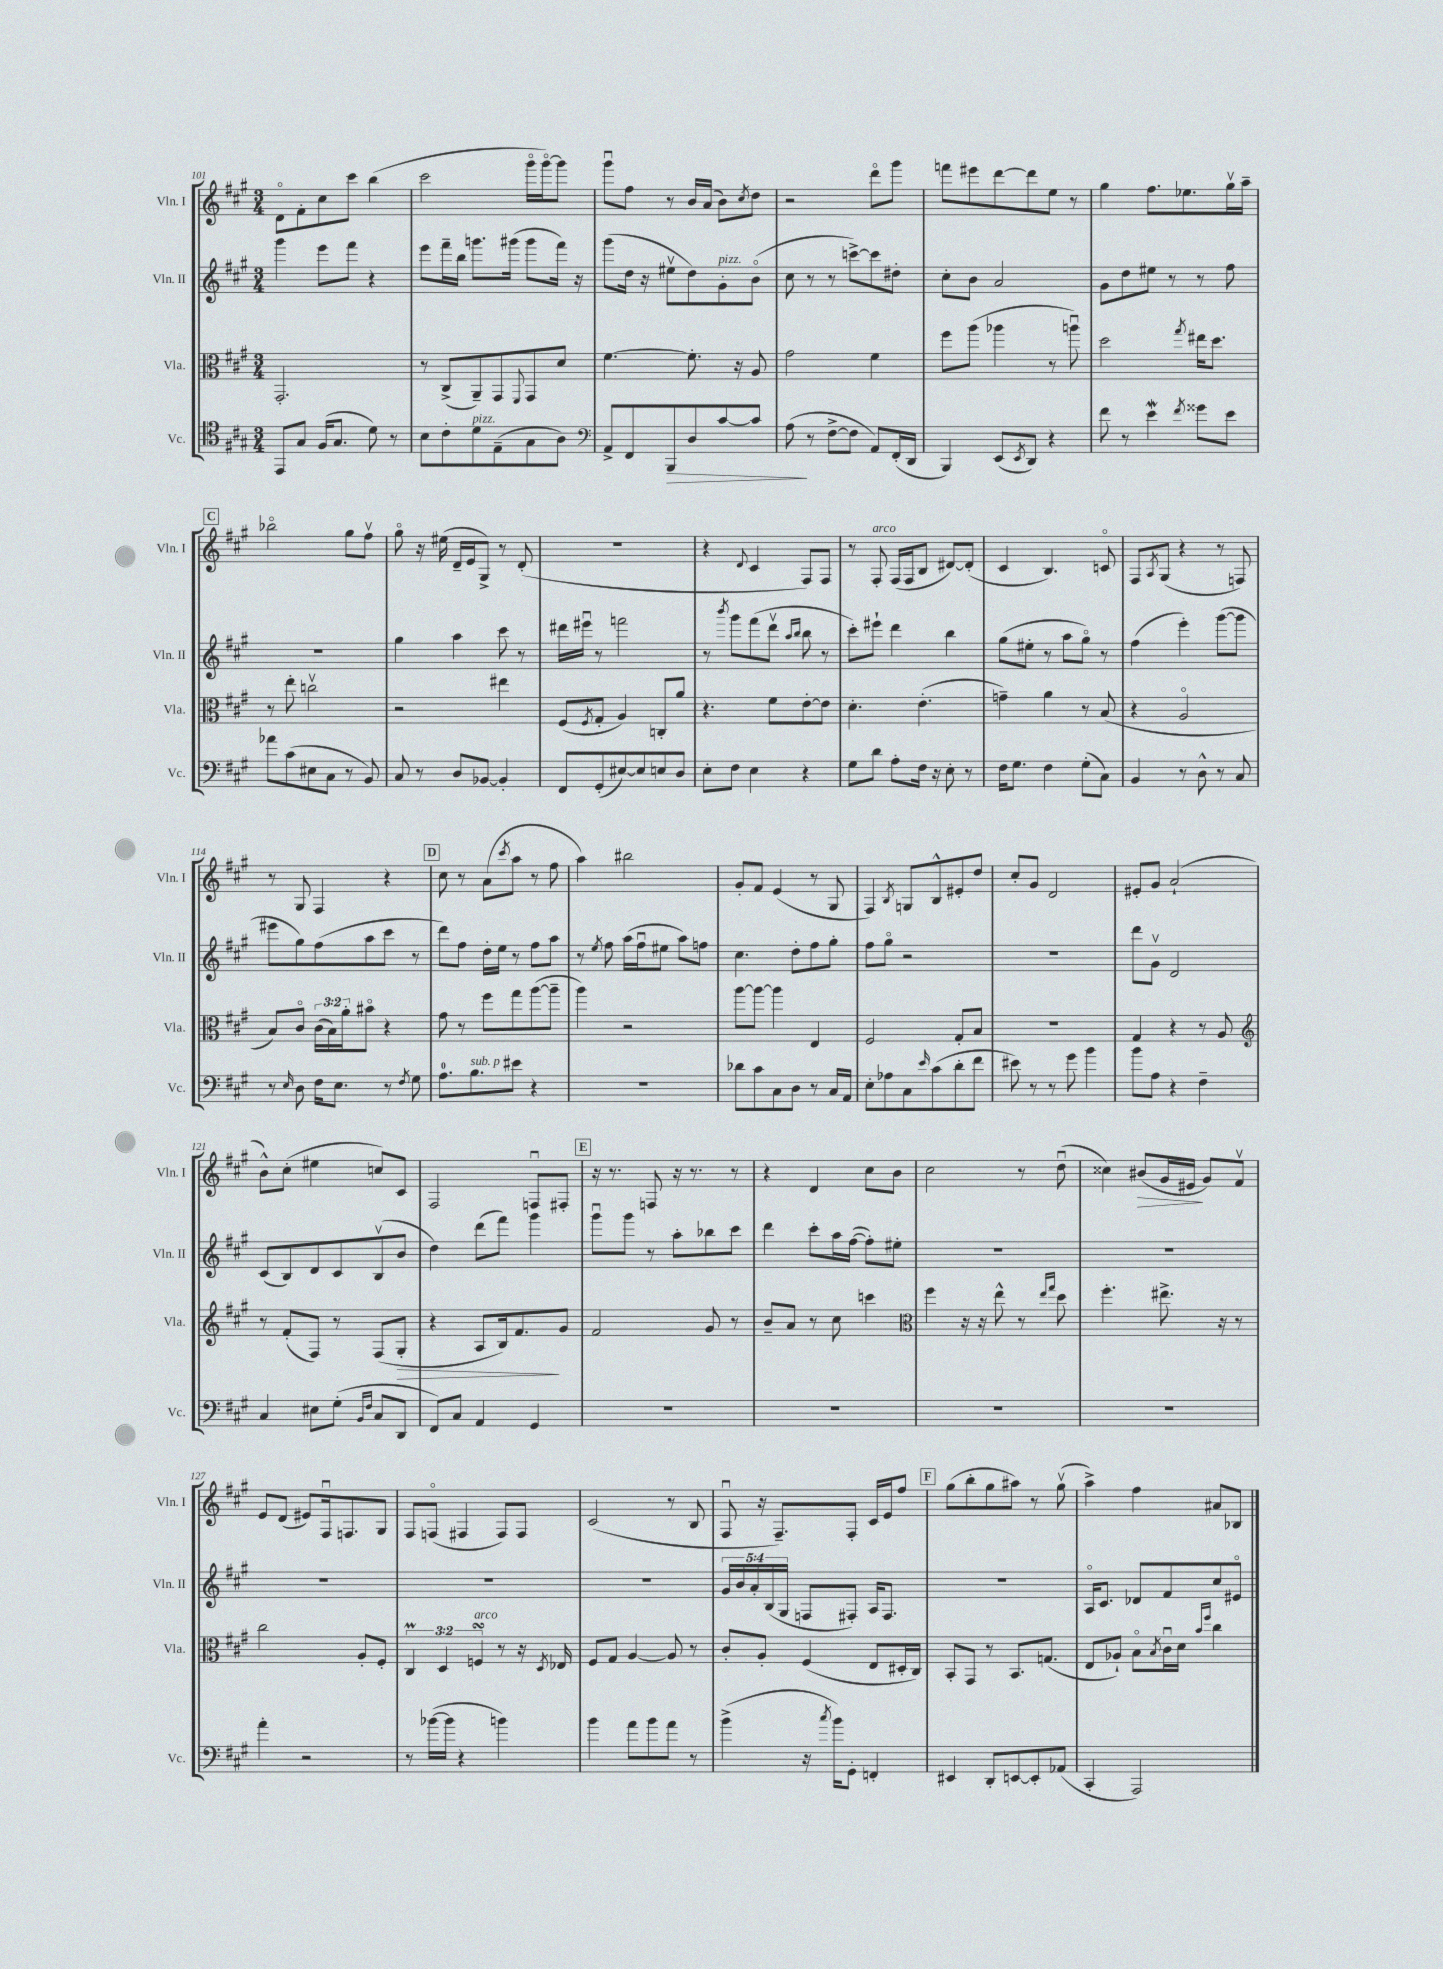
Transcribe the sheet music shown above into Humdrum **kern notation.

**kern	**kern	**kern	**kern
*staff4	*staff3	*staff2	*staff1
*clefC4	*clefC3	*clefG2	*clefG2
*k[f#c#g#]	*k[f#c#g#]	*k[f#c#g#]	*k[f#c#g#]
*M3/4	*M3/4	*M3/4	*M3/4
8EE	2.GG#'	4ggg#	8do
8G#	.	.	8f#'
(16F#	.	8eee	8cc#
8.G#	.	.	.
.	.	8fff#	8ccc#
8d)	.	4r	(4bb
8r	.	.	.
=	=	=	=
8B	8r	8eee	2ccc#
8c#'	(8C#^	16fff#~	.
.	.	16bb	.
8d	8AA~)	8.ggg	.
(8E~	8GG#	.	.
.	.	(16ggg#	.
.	8qqFF#	.	.
8G#	8GG#	8ggg#	16ggg#o
.	.	.	[16ggg#o)
8A)	8d	16fff#)	8ggg#]
.	.	16r	.
=	=	=	=
*clefF4	*	*	*
8AA^	[4.f#	(8ggg#	8ggg#u
8FF#	.	16dd	8ff#
.	.	16r	.
8BBB	.	8ee#v	8r
8D	8.f#']	8dd)	16b
.	.	.	(16a
[8c#	.	8g#'	8b)
.	16r	.	.
.	.	.	8qcc#
8c#]	8A	(8bo	8dd
=	=	=	=
(8A	2g#	8cc#	2r
8r	.	8r	.
[8F#^	.	8r	.
8F#]	.	[8ccc^)	.
8AA)	4f#	8ccc]	8dddo
(16FF#'	.	8dd#'	8ggg#
16DD	.	.	.
=	=	=	=
4BBB)	8ff#	8cc#'	8fff
.	(8aa	8b	8eee#
(8EE	4aa-	2a	[8ddd
8qEE	.	.	.
8DD)	.	.	8ddd]
4r	8r	.	8ee
.	8aau)	.	8r
=	=	=	=
8f#	2dd	8g#	4gg#
8r	.	8dd	.
4e	.	8ee#	8.ff#
.	.	8r	.
.	.	.	8.ee-
8qf#	8qgg#	.	.
8g##	16ee#	8r	.
.	8.dd	.	.
8e	.	8ff#	16gg#v
.	.	.	16aa~
=	=	=	=
8a-	8r	2.r	2bb-o
(8c#	8ee'	.	.
8E#	2ccv	.	.
8C#	.	.	.
8r	.	.	8gg#
8BB)	.	.	8ff#v
=	=	=	=
8C#	2r	4gg#	8gg#o
8r	.	.	16r
.	.	.	(16ee#
8D	.	4aa	16d~
.	.	.	16e
[8BB-	.	.	8G#^)
4BB-']	4ee#	8ccc#	8r
.	.	8r	(8d'
=	=	=	=
8FF#	(8F#	16ddd#	2.r
.	.	16eee#u	.
.	8qF#	.	.
(8GG#'	8G#'	8r	.
[8E#)	4A)	2fff	.
8E#]	.	.	.
8E	8C'	.	.
8D	8a	.	.
=	=	=	=
8E'	4.r	8r	4r
.	.	8qbbb	.
8F#	.	8ggg#	.
.	.	.	8qqd
4E	.	(8fff#	4c#
.	8f#	8dddv	.
.	.	16qqaa	.
.	.	16qqbb	.
4r	[8e'	8bb	8F#)
.	8e]	8r	8F#
=	=	=	=
8G#	4.d'	8ccc#')	8r
8d	.	8eee#`	8F#'
8A'	.	4ddd	(16F#
.	.	.	16F#
16F#	(4.e'	.	8B
16r	.	.	.
8E'	.	4bb	[8d#)
8r	.	.	(8d#']
=	=	=	=
16F#	4g~)	(8gg#	4c#
8.G#	.	.	.
.	.	8ee#'	.
4F#	4a	8r	4.B)
.	.	8aa	.
(8G#'	8r	8gg#o)	.
8C#)	(8B	8r	8co
=	=	=	=
4BB	4r	(4ff#	8F#
.	.	.	8qA
.	.	.	(8G#
8r	2Ao	4eee')	4r
8D^^	.	.	.
8r	.	([8ggg#	8r
8C#	.	8ggg#]	8F)
=	=	=	=
8r	8B)	8eee#	8r
16qqE	.	.	.
8D	8c#o	8gg#)	8G#
16F#	(24c#	(8ff#	4F#
.	24B)	.	.
8.E	.	.	.
.	24a'	.	.
.	8b#o	8aa	.
8r	4r	8ccc#	4r
8qF#	.	.	.
8G#	.	8r	.
=	=	=	=
8.A	8g#	8ddd)	8cc#
.	8r	8ff#	8r
8.B	.	.	.
.	8ff#	16dd'	(8a
.	.	16ee	.
.	.	.	8qccc#
8e#	8gg#	8r	8aa
4r	([8aa	8ff#	8r
.	8aa~]	8aa	8ff#
=	=	=	=
2.r	4aa)	8r	4aa)
.	.	8qee	.
.	.	8ff#	.
.	2r	(16aa	2bb#
.	.	16ff#u	.
.	.	8ee#	.
.	.	8aa)	.
.	.	8ff	.
=	=	=	=
8d-	[8aa	4.cc#	8g#'
8c#	8aa_	.	8f#
8C#	4aa]	.	(4e
8D	.	8dd'	.
8r	4E	8ff#	8r
16C#	.	8gg#'	8G#
16AA	.	.	.
=	=	=	=
8E'	2F#	8ff#	4F#)
8A-	.	8gg#o	.
.	.	.	8qB
8C#	.	2r	8G
16qqe	.	.	.
(8c#	.	.	8B^^
8d'	8G#'	.	8e#'
8f#	8B	.	8dd
=	=	=	=
8e#)	2.r	2.r	8cc#'
8r	.	.	8g#
8r	.	.	2d
8g#	.	.	.
4b	.	.	.
=	=	=	=
8b	4G#	8ddd	8e#'
8A	.	8g#v	8g#
4r	4r	2d	(2a`
4F#~	8r	.	.
.	8A	.	.
=	=	=	=
*	*clefG2	*	*
4C#	8r	(8c#	8b^^)
.	(8f#'	8B)	(8cc#'
8E#	8F#)	8d	4ee#
(8G#'	8r	8c#	.
16qqBB	.	.	.
16qqF#	.	.	.
8C#	(8F#	(8Bv	8cc)
8DD	8G#'	8b	8c#
=	=	=	=
8FF#)	4r	4dd)	2F#
8C#	.	.	.
4AA	8A	(8ddd	.
.	16B)	8fff#)	.
.	8.f#	.	.
4GG#	.	4ggg#	8Fu
.	8g#	.	8F#'
=	=	=	=
2.r	2f#	8ggg#u	16r
.	.	.	8.r
.	.	8ggg#	.
.	.	8r	8F
.	.	8aa'	16r
.	.	.	8.r
.	8g#	8bb-	.
.	8r	8ccc#	8r
=	=	=	=
2.r	8b~	4ddd	4r
.	8a	.	.
.	8r	8ccc#'	4d
.	8cc#	16aa	.
.	.	([16ff#	.
.	4ccc	8ff#'])	8cc#
.	.	8ee#'	8b
=	=	=	=
*	*clefC3	*	*
2.r	4ff#	2.r	2cc#
.	16r	.	.
.	16r	.	.
.	8ee^^	.	.
.	8r	.	8r
.	16qqee	.	.
.	16qqgg#	.	.
.	8dd	.	(8ddu
=	=	=	=
2.r	4.ff#'	2.r	4cc##)
.	.	.	(8b#
.	8.ee#^	.	16g#
.	.	.	16e#
.	.	.	8g#)
.	16r	.	.
.	8r	.	8f#v
=	=	=	=
4a'	2cc#	2.r	8e
.	.	.	(8d
2r	.	.	8e#)
.	.	.	16F#u
.	.	.	8.F
.	8A'	.	.
.	8F#'	.	8G#
=	=	=	=
8r	6C#	2.r	8F#
([16b-	.	.	(8Fo
.	6D	.	.
16b-]	.	.	.
4r	.	.	4F#
.	6F	.	.
4b)	8r	.	8F#)
.	16r	.	8F#
.	8qD	.	.
.	16E-	.	.
=	=	=	=
4b	8F#	2.r	(2c#
.	8G#	.	.
8a	[4A	.	.
8b	.	.	.
8a	8A]	.	8r
8r	8r	.	8B
=	=	=	=
(4b^	8c#'	20g#	8F#u
.	.	20b	.
.	.	20a'	.
.	8A'	.	16r
.	.	(20B	.
.	.	.	8.F#~)
.	.	20G#	.
16r	(4F#	8F	.
8qcc#	.	.	.
16b)	.	.	.
8GG#'	.	8F#')	8F#'
4FF'	8E	16A	16c#
.	.	8.F#	16e
.	16D#'	.	8ff#
.	16C#)	.	.
=	=	=	=
4EE#	8BB'	2.r	(8gg#
.	8GG#	.	8bb'
8DD'	8r	.	8gg#
[8EE	8.BB	.	8aa#)
8EE']	.	.	8r
.	(8.G	.	.
(8AA-	.	.	(8gg#v
=	=	=	=
4CC#'	8E	16Ao	4aa^)
.	.	8.c#	.
.	8A-`)	.	.
2AAA)	8Bo	8d-	4ff#
.	8qB	.	.
.	16c#u	8f#	.
.	16d	.	.
.	16qqb	.	.
.	16qqff#	.	.
.	4cc#	8cc#	8a#
.	.	8e#o	8B-
==	==	==	==
*-	*-	*-	*-
